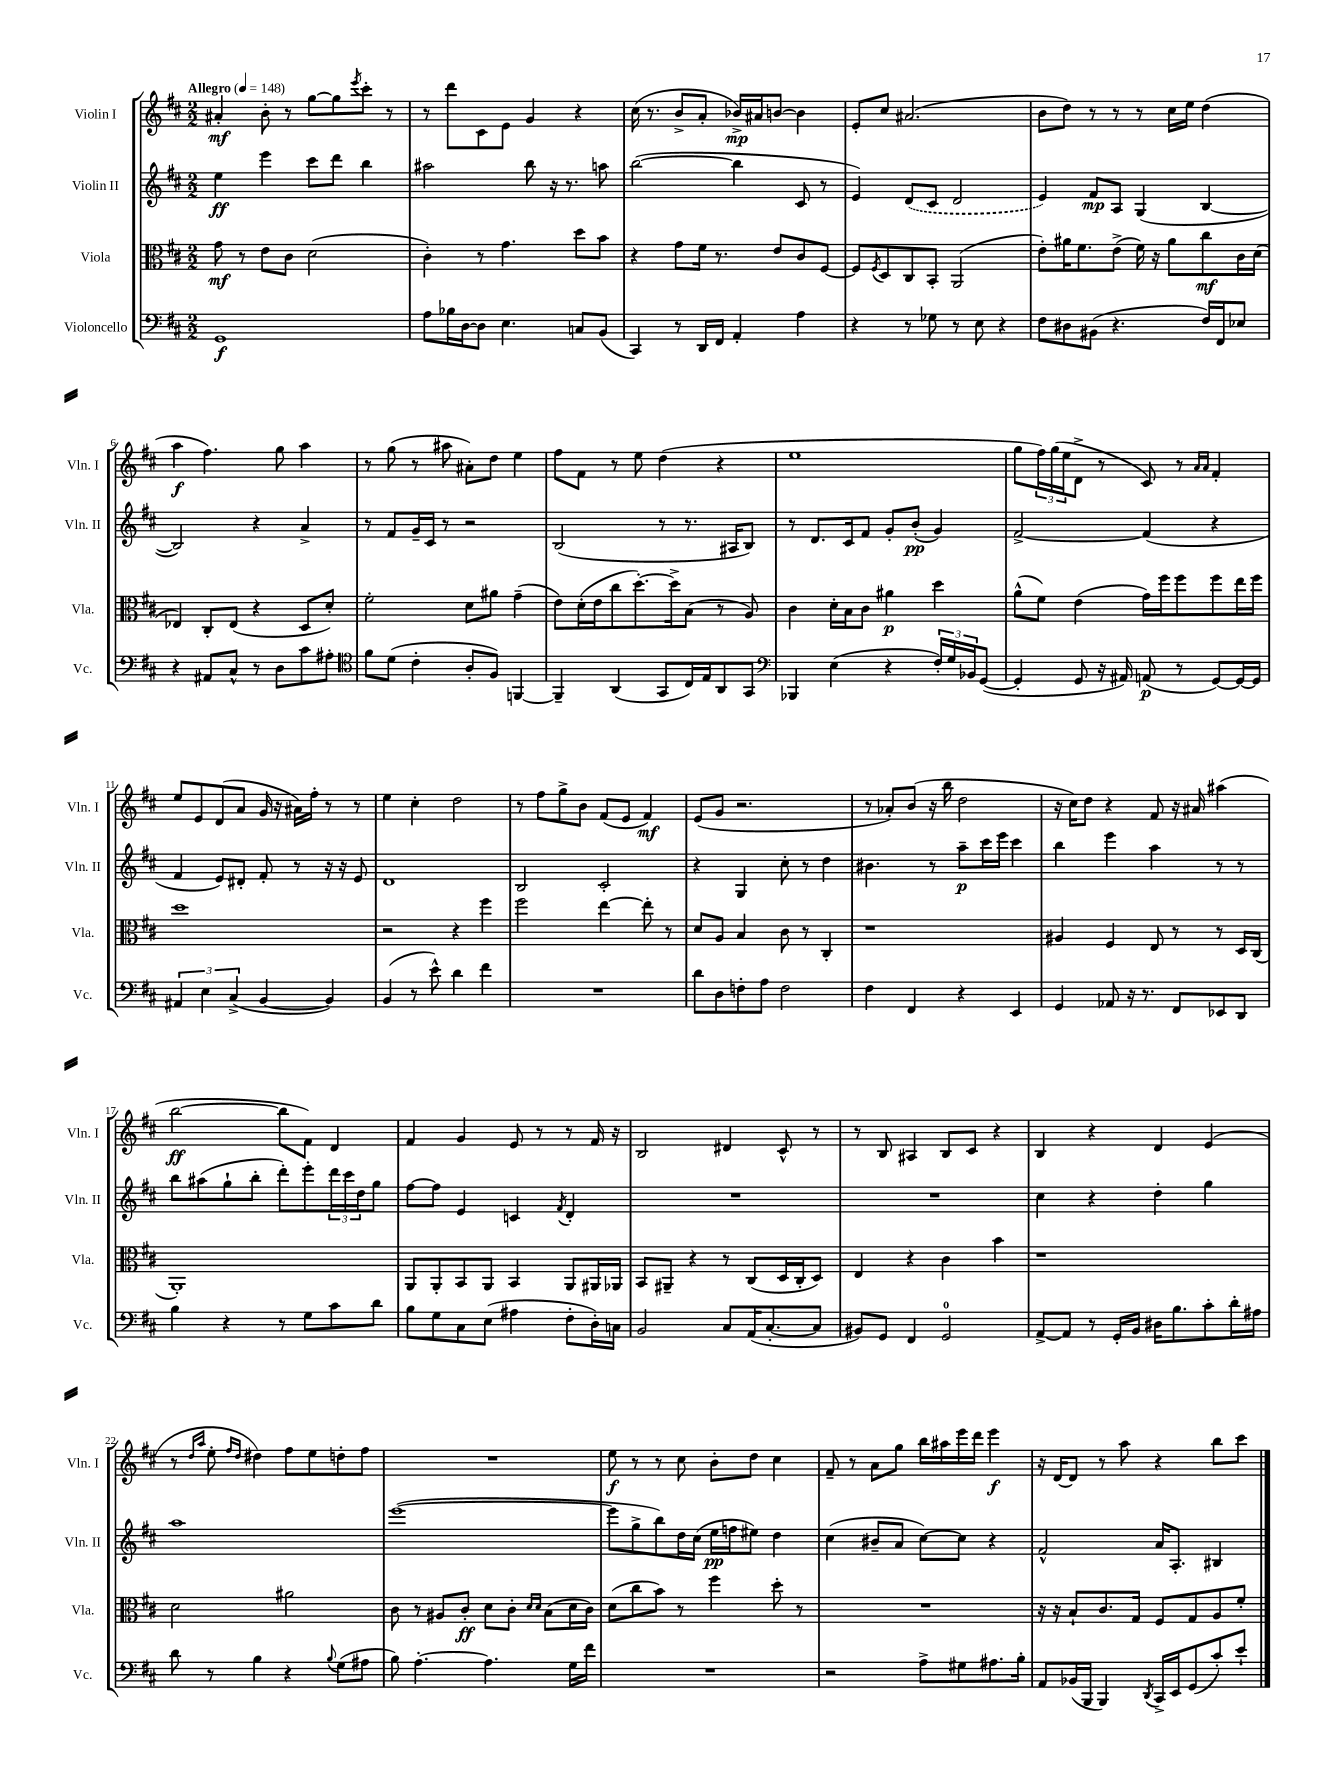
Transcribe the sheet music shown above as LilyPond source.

<<
\new StaffGroup <<
\new Staff = "s0" \with { instrumentName = "Violin I" shortInstrumentName = "Vln. I" } {
    \clef treble \key d \major \numericTimeSignature \time 2/2 \tempo "Allegro" 4 = 148
    ais'4-.\mf b'8-. r8 g''8~ g''8 \acciaccatura { e'''8 } cis'''8-. r8 |
    r8 d'''8 cis'8 e'8 g'4 r4 |
    cis''16( r8. b'8-> a'8-. bes'16->\mp) ais'16 b'8~ b'4 |
    e'8-. cis''8 ais'2.( |
    b'8 d''8) r8 r8 r8 cis''16 e''16 d''4( |
    a''4\f fis''4.) g''8 a''4 |
    r8 g''8( r8 ais''8 ais'8-.) d''8 e''4 |
    fis''8 fis'8 r8 e''8 d''4( r4 |
    e''1 |
    g''8 \tuplet 3/2 { fis''16) g''16( e''16 } d'8-> r8 cis'8) r8 \grace { a'16 a'16 } fis'4-. |
    e''8 e'8 d'8( a'8 g'16 r16 ais'16) fis''16-. r8 r8 |
    e''4 cis''4-. d''2 |
    r8 fis''8 g''8-> b'8 fis'8( e'8 fis'4\mf) |
    e'8( g'8 r2. |
    r8 aes'8-.) b'8( r16 b''16 d''2 |
    r16 cis''16) d''8 r4 fis'8 r16 ais'16 ais''4( |
    b''2~\ff b''8 fis'8) d'4 |
    fis'4 g'4 e'8 r8 r8 fis'16 r16 |
    b2 dis'4 cis'8-^ r8 |
    r8 b8 ais4 b8 cis'8 r4 |
    b4 r4 d'4 e'4( |
    r8 \grace { d''16 a''16 } e''8-. \grace { fis''16 d''16 } dis''4) fis''8 e''8 d''8-. fis''8 |
    R1 |
    e''8\f r8 r8 cis''8 b'8-. d''8 cis''4 |
    fis'8-- r8 a'8 g''8 b''16 ais''16 e'''16 d'''16 e'''4\f |
    r16 d'16~ d'8 r8 a''8 r4 b''8 cis'''8 \bar "|." |
}
\new Staff = "s1" \with { instrumentName = "Violin II" shortInstrumentName = "Vln. II" } {
    \clef treble \key d \major \numericTimeSignature \time 2/2
    e''4\ff e'''4 cis'''8 d'''8 b''4 |
    ais''2 b''8 r16 r8. a''8 |
    b''2~( b''4 cis'8 r8 |
    e'4) \once \slurDashed d'8( cis'8 d'2 |
    e'4) fis'8\mp a8 g4( b4~ |
    b2) r4 a'4-> |
    r8 fis'8 g'16-- cis'16 r8 r2 |
    b2( r8 r8. ais16 b8) |
    r8 d'8. cis'16 fis'8 g'8-. b'8-.\pp( g'4) |
    fis'2~-> fis'4( r4 |
    fis'4 e'8) dis'8-. fis'8-. r8 r16 r16 e'8 |
    d'1 |
    b2 cis'2-. |
    r4 g4 cis''8-. r8 d''4 |
    bis'4. r8 a''8--\p cis'''16 e'''16 cis'''4 |
    b''4 e'''4 a''4 r8 r8 |
    b''8 ais''8( g''8-! b''8-. d'''8-.) e'''8-. \tuplet 3/2 { d'''16 cis'''16 d''16 } g''8 |
    fis''8~ fis''8 e'4 c'4 \acciaccatura { fis'8 } d'4-. |
    R1 |
    R1 |
    cis''4 r4 d''4-. g''4 |
    a''1 |
    e'''1~( |
    e'''8 g''8-> b''8) d''16 cis''16( e''16\pp f''16 eis''8) d''4 |
    cis''4( bis'8-- a'8 cis''8~) cis''8 r4 |
    fis'2-^ a'16 a8.-. bis4 \bar "|." |
}
\new Staff = "s2" \with { instrumentName = "Viola" shortInstrumentName = "Vla." } {
    \clef alto \key d \major \numericTimeSignature \time 2/2
    g'8\mf r8 e'8 cis'8 d'2( |
    cis'4-.) r8 g'4. d''8 b'8 |
    r4 g'8 fis'16 r8. e'8 cis'8 fis8~ |
    fis8 \acciaccatura { fis8 } d8 cis8 b,8-. a,2( |
    e'8-.) ais'16 fis'8. e'8->( fis'16) r16 ais'8 cis''8\mf cis'16 d'16( |
    ees4) cis8-. ees8( r4 d8 d'8-.) |
    fis'2-. d'8 ais'8 g'4--( |
    e'8) d'16-.( e'16 cis''8 d''8.~-.) d''16-> b8( r8 a8) |
    cis'4 d'16-. b16 cis'8 ais'4\p d''4 |
    a'8-^( fis'8) e'4( g'16) fis''16 fis''8 fis''8 e''16 fis''16 |
    d''1 |
    r2 r4 fis''4 |
    fis''2 e''4~ e''8-. r8 |
    d'8 a8 b4 cis'8 r8 cis4-. |
    r1 |
    ais4 fis4 e8 r8 r8 d16 cis16( |
    a,1-.) |
    a,8 a,8-. b,8 a,8 b,4 a,8 ais,16 aes,16 |
    b,8 ais,8-- r4 r8 cis8( d16 cis16-. d8) |
    e4 r4 cis'4 b'4 |
    r1 |
    d'2 ais'2 |
    cis'8 r8 ais8 cis'8-.\ff d'8 cis'8-. \grace { d'16 d'16 } b8( d'16 cis'16) |
    d'8( cis''8 b'8) r8 fis''4 d''8-. r8 |
    R1 |
    r16 r16 b8-! cis'8. g16 fis8 g8 a8 fis'8-. \bar "|." |
}
\new Staff = "s3" \with { instrumentName = "Violoncello" shortInstrumentName = "Vc." } {
    \clef bass \key d \major \numericTimeSignature \time 2/2
    g,1\f |
    a8 bes16 d16~ d8 e4. c8 b,8( |
    cis,4) r8 d,16 fis,16 a,4-. a4 |
    r4 r8 ges8 r8 e8 r4 |
    fis8 dis8 bis,8( r4. fis16) fis,16 ees8 |
    r4 ais,8 cis8-^ r8 d8 cis'8 ais8-. |
    \clef tenor fis'8 d'8( cis'4-. a8-. fis8) f,4~ |
    f,4-- a,4( g,8 cis16) e16 a,8 g,8 |
    \clef bass bes,,4 e4( r4 \tuplet 3/2 { fis16-.) g16 bes,16 } g,8~( |
    g,4-. g,8 r16 ais,16) a,8\p( r8 g,8~) g,16~ g,16 |
    \tuplet 3/2 { ais,4 e4 cis4->( } b,4~ b,4) |
    b,4( r8 e'8-^) d'4 fis'4 |
    R1 |
    d'8 d8 f8-. a8 f2 |
    fis4 fis,4 r4 e,4 |
    g,4 aes,8 r16 r8. fis,8 ees,8 d,8 |
    b4 r4 r8 g8 cis'8 d'8 |
    b8 g8 cis8 e8( ais4 fis8-. d16-.) c16 |
    b,2 cis8 a,16( cis8.~-. cis8 |
    bis,8) g,8 fis,4 g,2-0 |
    a,8~-> a,8 r8 g,16-. b,16 dis16 b8. cis'8-. d'16-. ais16 |
    d'8 r8 b4 r4 \appoggiatura { b8 } g8( ais8 |
    b8) a4.~-. a4. g16 fis'16 |
    R1 |
    r2 a8-> gis8 ais8. b16-. |
    a,8 bes,16( b,,16 b,,4) \acciaccatura { d,8 } cis,16-> e,16 g,8( cis'8-.) e'8-! \bar "|." |
}
>>
>>
